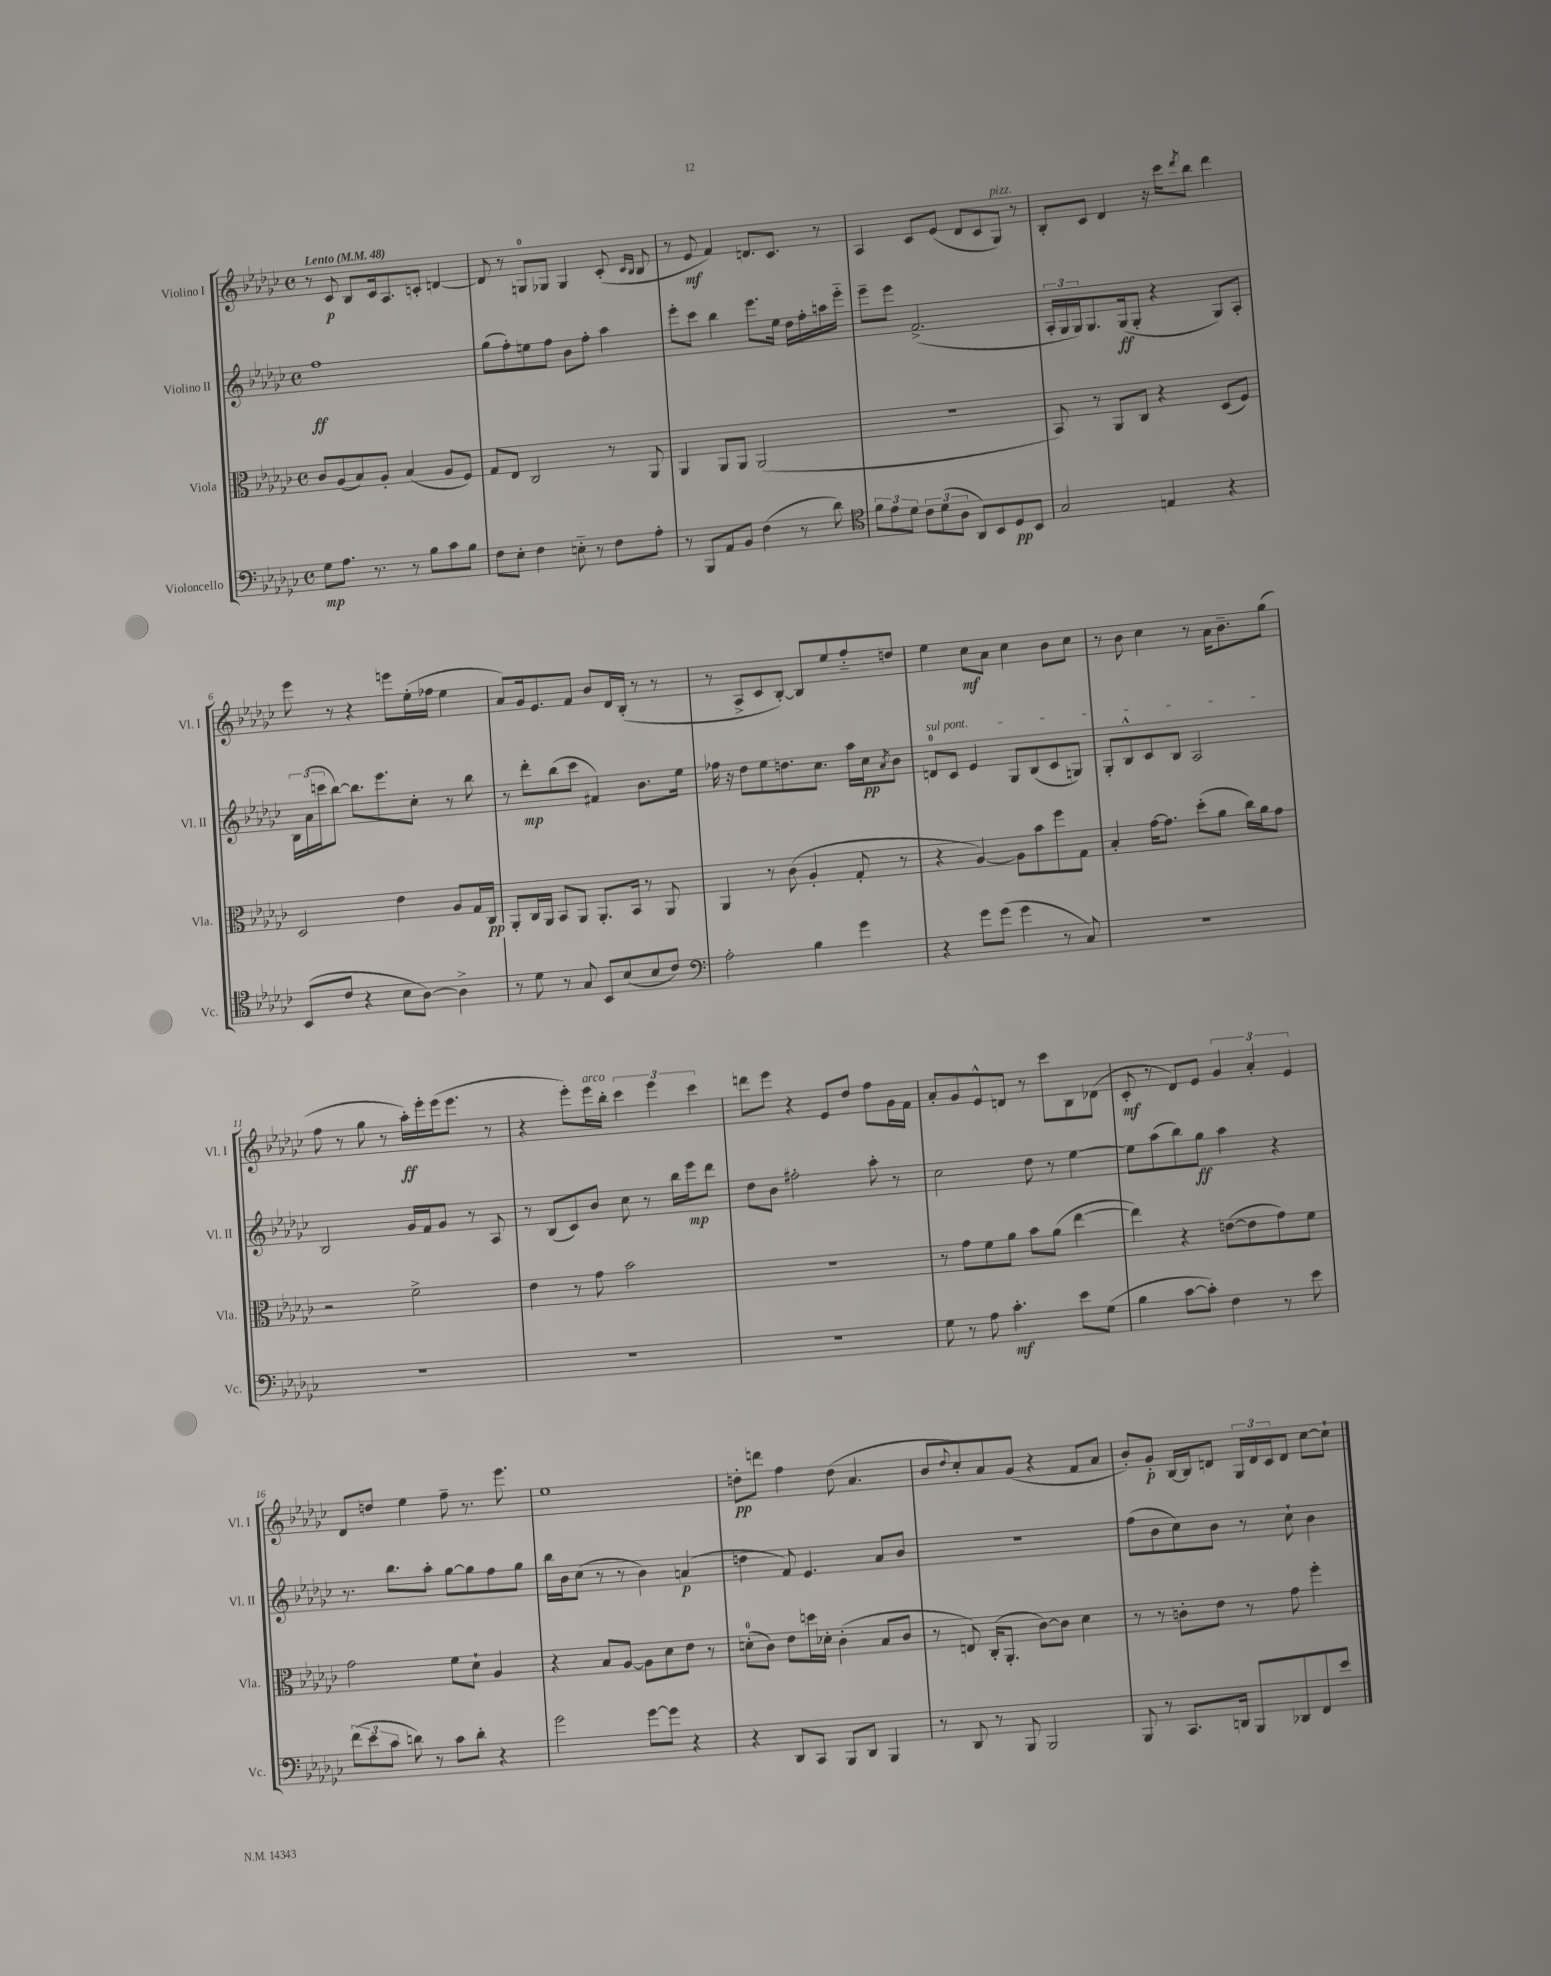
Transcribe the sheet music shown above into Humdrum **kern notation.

**kern	**kern	**kern	**kern
*staff4	*staff3	*staff2	*staff1
*clefF4	*clefC3	*clefG2	*clefG2
*k[b-e-a-d-g-c-]	*k[b-e-a-d-g-c-]	*k[b-e-a-d-g-c-]	*k[b-e-a-d-g-c-]
*M4/4	*M4/4	*M4/4	*M4/4
*met(c)	*met(c)	*met(c)	*met(c)
*MM48	*MM48	*MM48	*MM48
8G-	8c-	1ff	8r
8.A-	(8A-	.	8c-
.	8B-)	.	8B-
8.r	.	.	.
.	8A-'	.	16c-
.	.	.	8.A-
8r	(4B-	.	.
8B-	.	.	8c'
8c-	8A-	.	[4d
8B-	8F)	.	.
=	=	=	=
8F	8G-	(8gg-	8d]
8E-'	8E-	8ff')	8r
4F	2C-	8ee	8G
.	.	8ff	8G-
8E'~	.	8b-	4G-
8r	.	8ff'	.
8F	8r	4aa-	(8c-'
.	.	.	16qqc-
.	.	.	16qqB-
8A-'	8AA-	.	8B-
=	=	=	=
8r	4AA-	8eee-'	8r
8BBB-	.	8ccc-	8e-
8AA-	8AA-	4bb-	4f)
8BB-	8AA-	.	.
(4F	(2AA-	8.eee-	8.d
.	.	16ee-	8.c-
8r	.	16dd-	.
.	.	16ff'	.
8d-)	.	16aa	8r
.	.	16eee-'~	.
=	=	=	=
*clefC4	*	*	*
12f	1r	8eee-~	4A-
12e-	.	.	.
.	.	8eee-	.
12d-	.	.	.
12c-	.	(2.f^	8c-
(12d-	.	.	.
.	.	.	(8e-
12A-	.	.	.
8AA-)	.	.	8d-
8BB-	.	.	8c-
8D-	.	.	8G-)
8BB-	.	.	8r
=	=	=	=
2G-	8BB-)	24A-'	8B-'
.	.	24G-	.
.	.	24G-)	.
.	8r	8.G-	8c-
.	8AA-	.	4d-
.	.	(16G-	.
.	8C-	8G-'	.
4E	4r	4r	16r
.	.	.	16ccc-
.	.	.	8qddd-
.	.	.	8bb-
4r	(8D-	8G-)	4ddd-
.	8F)	8A-'	.
=	=	=	=
(8BB-	2D-	24B-	8eee-
.	.	(24a-	.
.	.	24ccc	.
8c-	.	[8bb-)	8r
4r	.	8.bb-]	4r
.	.	8.eee-	.
8B-	4e-	.	8eee
[8A-)	.	8cc-'	(16ee-'
.	.	.	16ff-
4A-^]	8A-	8r	4ee-
.	16G-	8bb-	.
.	16C-	.	.
=	=	=	=
8r	8AA-'	8r	8a-)
8d-	16C-	8ddd-'	16g-
.	16AA-	.	8.e-
8r	8BB-	(8bb-	.
8G-	8AA-	8ccc-	8f
8BB-	8.AA-'	4f#)	8b-
(8B-	.	.	16d-
.	16BB-	.	(16B-'
8B-	8r	8.b-	8r
8c-)	8AA-	.	8r
.	.	16ee-	.
=	=	=	=
*clefF4	*	*	*
2A-'	4AA-	16ff-	8r
.	.	16r	.
.	.	8dd-	8A-^
.	8r	8ee-	8c-
.	(8c-	8.dd	[8B-')
4B-	4A-'	.	8B-]
.	.	8.cc-	.
.	.	.	8ee-
4g-	8G-'	16aa-	8ff'~
.	.	16cc-	.
.	.	8qa-	.
.	8r	8b-	8dd
=	=	=	=
4r	4r	8d	4ee-
.	.	8c-	.
8g-	[4A-)	4e-	8cc-
(8g-	.	.	8a-
4g-	8A-]	8G-	4cc-
.	8b-	(8B-	.
8r	8ff	8c-	8b-
8C-)	8G-	8G)	8cc-
=	=	=	=
1r	4B-'	8G-'	8r
.	.	8B-^^	8b-
.	[16g-	8c-	4cc-
.	8.g-]	.	.
.	.	8B-	.
.	(8dd-'	2A-	8r
.	8a-	.	16a-
.	.	.	8.b-~
.	16cc-)	.	.
.	16a-	.	.
.	8g-	.	(8gg-
=	=	=	=
1r	2r	2B-	8ff
.	.	.	8r
.	.	.	8gg-
.	.	.	8r
.	2f^	16g-	16aa-')
.	.	16f	16eee-'
.	.	8g-	(16eee-
.	.	.	8.eee-
.	.	8r	.
.	.	8A-	8r
=	=	=	=
1r	4e-	8r	4r
.	.	(8B-	.
.	8r	8c-)	8eee-')
.	8g-	8b-	16eee-
.	.	.	16bb-'
.	2b-	8cc-	6ccc-
.	.	8r	.
.	.	.	6eee-
.	.	16bb-	.
.	.	16eee-	.
.	.	.	6ccc-
.	.	8ddd-	.
=	=	=	=
1r	1r	8dd-	8ddd
.	.	8b-	8eee-
.	.	2ff#'	4r
.	.	.	8e-
.	.	.	8dd-
.	.	8aa-'	8ff
.	.	8r	16g-
.	.	.	16f
=	=	=	=
8G-	8r	2cc-	8a-'
8r	8g-	.	8g-
8A-	8f	.	8e-^^
4.c-'	8a-	.	8d
.	8b-	8dd-	8r
.	(8a-	8r	8ccc-
8e-	[4ee-	[4ee-	8B-
(8G-	.	.	(8d-
=	=	=	=
4B-	4ee-])	8ee-]	8c-'
.	.	(8aa-	8r
[8c-	4r	8bb-)	8d-)
8c-'])	.	8gg-	8e-
4F	([8e	4aa-	6g-
.	8e]	.	.
.	.	.	6a-'
8r	8g-)	4r	.
.	.	.	6e-
8e-	8f	.	.
=	=	=	=
(12f	2g-	8.r	8d-
12e-	.	.	.
.	.	.	8dd
12c-	.	.	.
.	.	8.bb-	.
8d)	.	.	4ee-
8r	.	8aa-'	.
8c-	8f	[8gg-	8ff~
8d'	8d-`	8gg-]	8.r
4r	4A-	8ff	.
.	.	.	8.eee-
.	.	8gg-	.
=	=	=	=
2g-	4r	16bb-	1ee-
.	.	16b-	.
.	.	(8cc-	.
.	8B-	8r	.
.	[8A-	8r	.
[8g-	8A-]	4b-)	.
8g-]	8d-	.	.
4r	8e-	(4a	.
.	8r	.	.
=	=	=	=
4r	(8d'	4dd	8dd'
.	8c-)	.	8ddd
8DD-	8e-	8f)	4ff
8CC-	16dd	4.e-	.
.	16d-'	.	.
8BBB-	(4c-'	.	(8dd
8DD-	.	.	4.a-
4BBB-	8B-	8a-	.
.	8c-	8b-	.
=	=	=	=
8r	8r	1r	8b-
.	.	.	8qqdd-
8DD-	8E)	.	8cc-')
8r	(16C-'	.	8a-
.	8.AA-'	.	.
8BBB-	.	.	(8g-
2BBB-	[8c-)	.	4r
.	8c-]	.	.
.	4d-	.	8f
.	.	.	8a-
=	=	=	=
8BBB-	8r	(8ff	8b-')
8r	8r	8b-	8g-'
8.CC-	8c'	8cc-)	[16B-
.	.	.	16B-]
.	8e-	8b-	8d
16DD	.	.	.
8BBB-	8r	8r	24G-
.	.	.	24d
.	.	.	24c-
8DD-	8g-	8cc-`	8d
8FF	4ff'	4b-	[8cc-
8e-	.	.	8cc-`]
==	==	==	==
*-	*-	*-	*-
